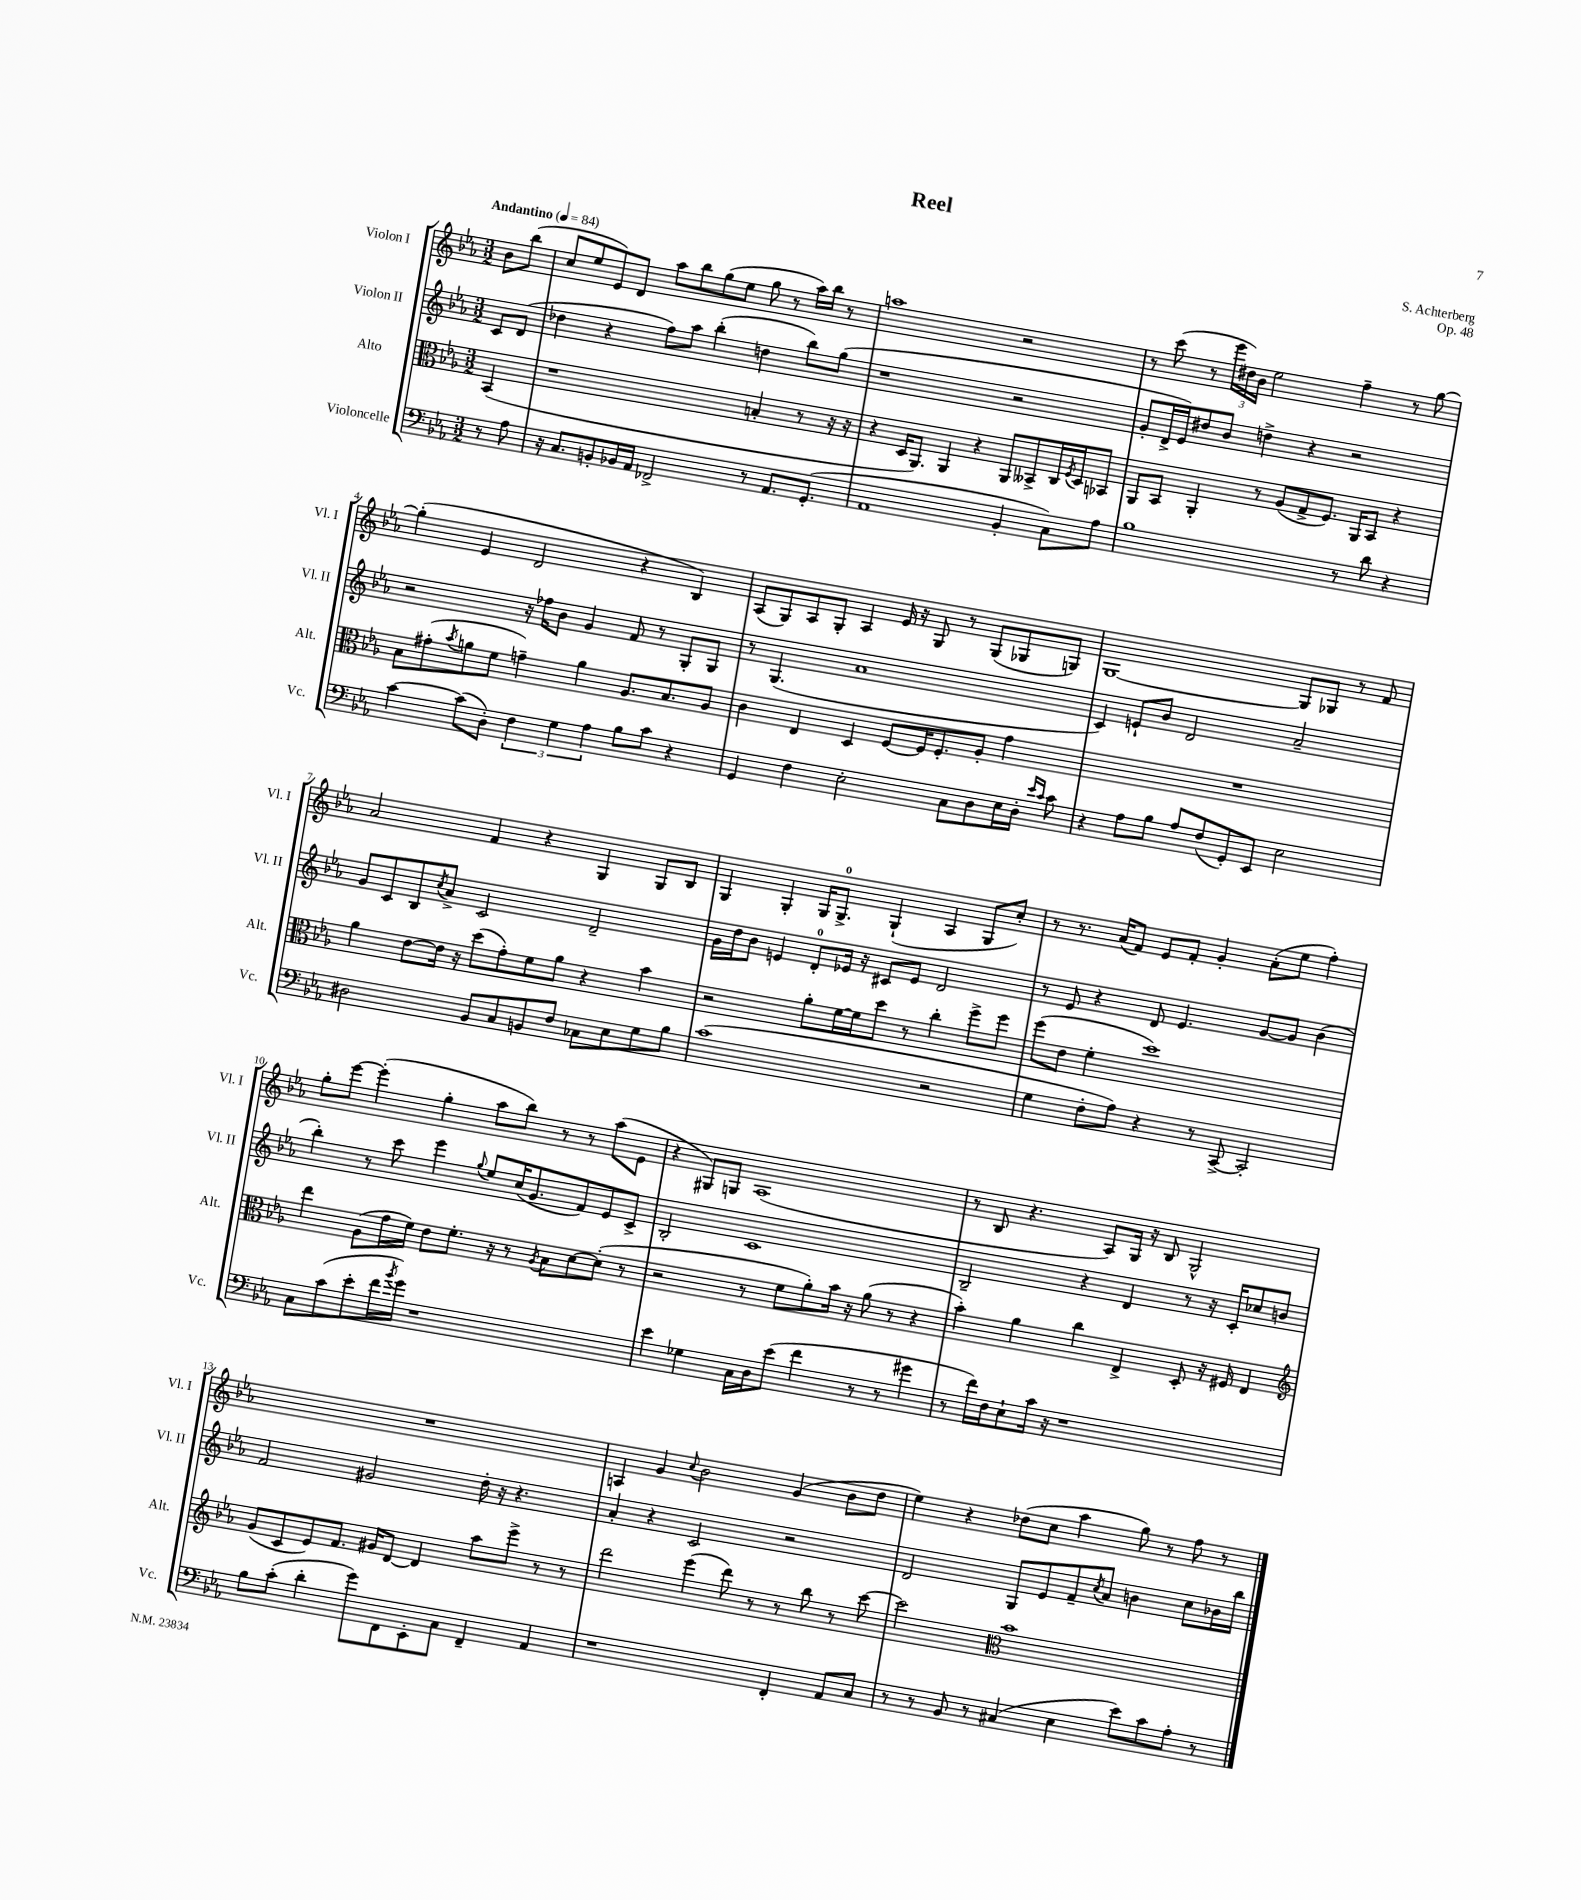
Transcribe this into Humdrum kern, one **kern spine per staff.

**kern	**kern	**kern	**kern
*part4	*part3	*part2	*part1
*staff4	*staff3	*staff2	*staff1
*I"Violoncelle	*I"Alto	*I"Violon II	*I"Violon I
*I'Vc.	*I'Alt.	*I'Vl. II	*I'Vl. I
*clefF4	*clefC3	*clefG2	*clefG2
*k[b-e-a-]	*k[b-e-a-]	*k[b-e-a-]	*k[b-e-a-]
*M3/2	*M3/2	*M3/2	*M3/2
*MM84	*MM84	*MM84	*MM84
=	=	=	=
!	!	!	!LO:TX:a:B:t=Andantino
8r	(4BB-/	8c/L	8b-\L
8A-\	.	(8d/J	(8bb-\J
=1	=1	=1	=1
16r	1r	4dd-X\	8cc/L
8.C/L	.	.	.
.	.	.	8ee-/
8BBn'/	.	4r	8e-/)
16BB-X/L	.	.	8d/J
16AA-/JJ	.	.	.
2FF-X^/	.	8ff\L)	8aa-\L
.	.	8aa-\J	8bb-\
.	.	(4bb-'\	(8gg\
.	.	.	8ee-\J
8r	4Bn'/	4ddn\	8gg\
8.AA-/L	.	.	8r
.	8r	8bb-\L)	16aa-\LL)
(8.GG'/J	.	.	16bb-\JJ
.	16r	(8gg\J	8r
.	16r	.	.
=2	=2	=2	=2
1AA-	4r	1r	1aan
.	16D/KL	.	.
.	8.AA-/J)	.	.
.	4AA-/	.	.
.	4r	.	.
4BB-'/	8AA-/L	2r	2r
.	8BB--X^/	.	.
8C\L)	16C/L	.	.
.	8qF/	.	.
.	16D/J	.	.
8A-\J	8BB-X/J	.	.
=3	=3	=3	=3
1B-	8AA-/L	8g'/L	8r
.	8BB-/J	16d^/L	(8ccc\
.	.	16e-/J)	.
.	4AA-'/	8dd#X/	8r
.	.	8b-/J	24eee-\LL
.	.	.	24dd#X\)
.	.	.	24b-\JJ
.	8r	4ddn^\	2ee-\
.	(8A-/L	.	.
.	8G^/	4r	.
.	8.F/J)	.	.
8r	.	2r	4ff~\
.	16AA-/KL	.	.
8d\	8BB-/J	.	.
4r	4r	.	8r
.	.	.	[8gg\
!!LO:LB:g=z
=4	=4	=4	=4
[4c\	8B-\L	2r	(4gg'\]
.	(8g#X'\	.	.
.	8qb-/	.	.
(8c\L]	8an\	.	4e-/
8D'\J)	8f\J	.	.
6F\	4gn~\)	16r	2d/
.	.	16ff-X\KL	.
.	.	8b-\J	.
6G\	.	.	.
.	4a\	4g/	.
6A-\	.	.	.
8B-\L	8.A-/L	8f/	4r
8c\J	.	8r	.
.	8.B-/	.	.
4r	.	8G'/L	4B-/)
.	8A-/J	8G/J	.
=5	=5	=5	=5
4GG/	4c\	8r	(8A-/L
.	.	(4.G/	8G/)
4F\	4E-/	.	8A-/
.	.	.	8G'/J
2E-'\	4D/	1a-	4A-/
.	[8F/L	.	16e-/
.	.	.	16r
.	16F/K]	.	8G/
.	8.F'/	.	.
8C\L	.	.	8r
8D\	8A-'/J	.	(8G/L
16E-\L	4g\	.	8G-X/
16D'\JJ	.	.	.
16qqe-/LL	.	.	.
16qqc/JJ	.	.	.
8c\	.	.	8Gn/J)
=6	=6	=6	=6
4r	1.r	4c/)	[1G
8A-\L	.	8en`/L	.
8B-\J	.	8b-/J	.
8A-/L	.	2d/	.
(8F/	.	.	.
8GG'/)	.	.	.
8EE-/J	.	.	.
2E-\	.	2a-~/	8G/L]
.	.	.	8G-X/J
.	.	.	8r
.	.	.	8f/
!!LO:LB:g=z
=7	=7	=7	=7
2D#X\	4a-\	8g/L	2a-/
.	.	8c/	.
.	[8e-\L	8B-/	.
.	.	8qcc/	.
.	16e-\Jk]	8a-^/J	.
.	16r	.	.
8BB-/L	(8dd\L	2c/	4f/
8C/	8g'\)	.	.
8BBn/	8f\	.	4r
8F/J	8a-\J	.	.
8C-X\L	4r	2d~/	4G/
8E-\	.	.	.
8G\	4b-\	.	8G/L
8B-\J	.	.	8B-/J
=8	=8	=8	=8
(1c	2r	16g\LL	4G/
.	.	16dd\J	.
.	.	8b-\J	.
.	.	4en/	4G'/
.	8a-'\L	8d'/L	16G/KL
.	.	.	8.G^/J
.	[16f\L	16e-X/Jk	.
.	16f\J]	16r	.
.	8dd\J	8c#X/L	(4G`/
.	8r	8e-/J	.
2r	4cc'\	2d/	4A-/
.	8ff^\L	.	8G/L
.	8ff\J	.	8cc'/J)
=9	=9	=9	=9
4G\	(8ff\L	8r	8r
.	8e-\J	8e-/	8.r
8F'\L	4f'\	4r	.
.	.	.	(16a-/KL
8A-\J)	.	.	8f/J)
4r	1dd)	8d/	8e-/L
.	.	4.e-/	8f'/J
8r	.	.	4g'/
[8CC^/	.	.	.
2CC'/]	.	[8g/L	(8a-'\L
.	.	8g/J]	8ee-\J
.	.	(4b-\	4ff'\)
!!LO:LB:g=z
=10	=10	=10	=10
8C\L	4ee-\	4bb-'\)	8gg'\L
(8c\	.	.	[8eee-\J
8e-'\	(8A-\L	8r	(4eee-'\]
16f\L	16g\L	8ccc\	.
8qb-/	.	.	.
16g\JJ)	16f\JJ)	.	.
1r	8e-\L	4eee-\	4gg'\
.	8.f'\J	.	.
.	.	8qqgg/	.
.	.	8ee-/L	8aa-\L
.	16r	.	.
.	8r	(16cc/K	8bb-\J)
.	.	8.g/	.
.	8qA-/	.	.
.	8B-\L	.	8r
.	[8d\	8f/)	8r
.	(8d'\J]	8e-/	(8aa-\L
.	8r	8c^/J	8e-\J
=11	=11	=11	=11
4e-\	2r	2B-'/	4r
4G-X\	.	.	8G#X/L)
.	.	.	8Gn/J
16C\LL	8r	1c	(1A-
16D\J	.	.	.
(8e-\J	8f\L	.	.
4f\	8a-'\)	.	.
.	16b-\Jk	.	.
.	16r	.	.
8r	(8a-\	.	.
8r	8r	.	.
4g#X\	4r	.	.
=12	=12	=12	=12
8r	4b-'\)	2B-~/	8r
16f\LL)	.	.	8B-/
16F\J	.	.	.
8E-`\	4a-\	.	4.r
16c\Jk	.	.	.
16r	.	.	.
1r	4cc\	4r	.
.	.	.	8A-/L)
.	4E-^/	4d/	16G/Jk
.	.	.	16r
.	.	.	8B-/
.	8D'/	8r	2G^^/
.	16r	16r	.
.	16F#X/	16c'/KL	.
.	4E-/	8cc-X/	.
.	.	8bn/J	.
!!LO:LB:g=z
=13	=13	=13	=13
*	*clefG2	*	*
8B-\L	(8g/L	2f/	1.r
(8c'\J	8c/	.	.
4d'\	8e-/)	.	.
.	8.f/J	.	.
8g\L)	.	2g#X/	.
.	16g#X/KL	.	.
8FF\	[8d/J	.	.
8EE-'\	4d/]	.	.
8C\J	.	.	.
4FF~/	8aa-\L	16dd'\	.
.	.	16r	.
.	8eee-^\J	4.r	.
4AA-/	8r	.	.
.	8r	.	.
=14	=14	=14	=14
1r	2ddd\	4a-'/	4An/
.	.	4r	4g/
.	.	.	8qqcc/
.	(4eee-\	2c/	2b-\
.	8ddd\)	.	.
.	8r	.	.
4FF'/	8r	2r	(4g/
.	8bb-\	.	.
8AA-/L	8r	.	8b-\L
8C/J	[8ccc\	.	8dd\J
=15	=15	=15	=15
8r	2ccc\]	2d/	4ee-\)
8r	.	.	.
8BB-/	.	.	4r
8r	.	.	.
*	*clefC3	*	*
(4C#X/	1b-	8G/L	(8dd-X\L
.	.	8e-/	8cc\J
4E-\	.	8f~/	4aa-\
.	.	8qcc/	.
.	.	8a-/J	.
8e-\L)	.	4bn\	8gg\)
8c\	.	.	8r
8A-'\J	.	8cc\L	8ff\
8r	.	16b-X\L	8r
.	.	16bb-\JJ	.
==	==	==	==
*-	*-	*-	*-
